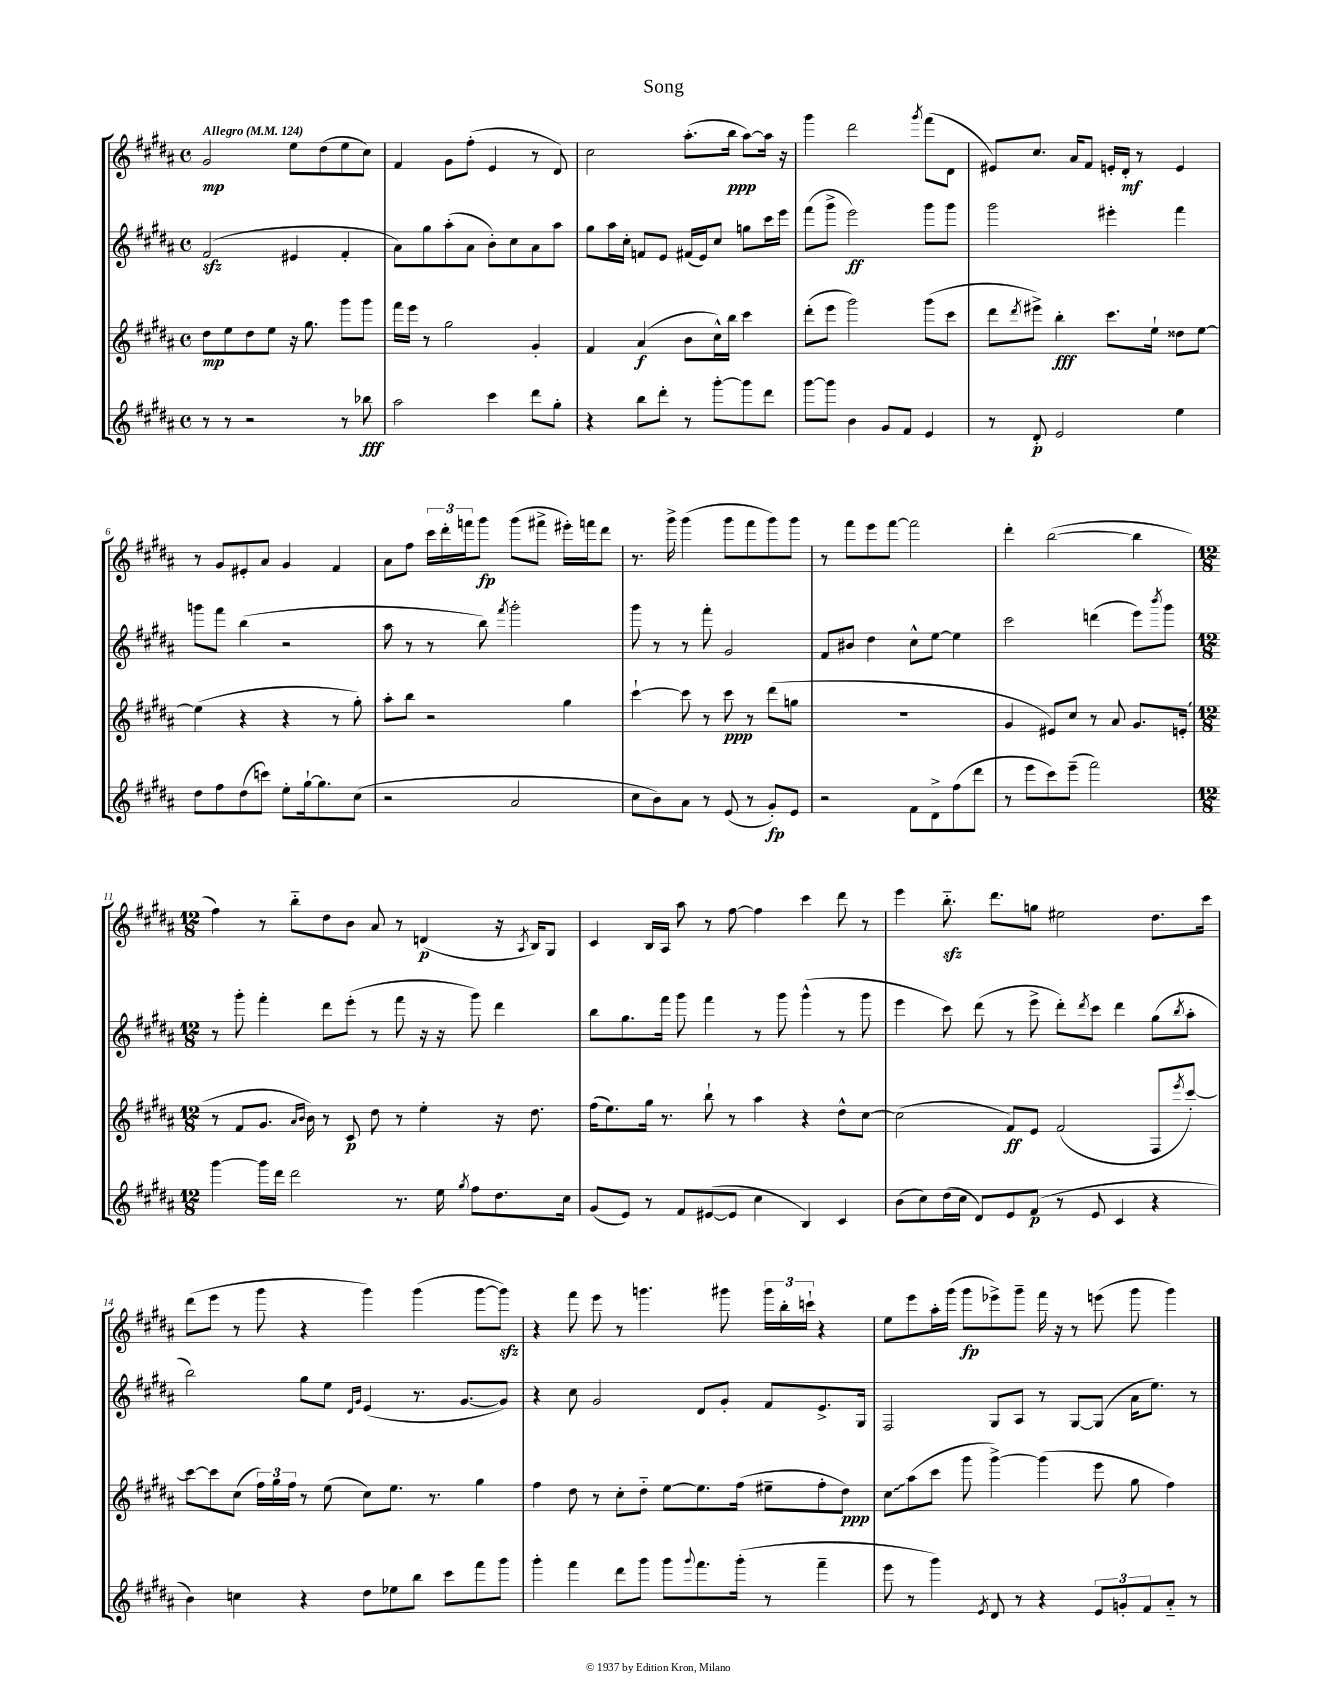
\header { title = "Song" }
<<
\new StaffGroup <<
\new Staff = "s0" {
    \clef treble \key b \major \defaultTimeSignature \time 4/4 \tempo "Allegro" 4 = 124
    gis'2\mp e''8 dis''8( e''8 cis''8) |
    fis'4 gis'8 fis''8-.( e'4 r8 dis'8) |
    cis''2 ais''8.-.( b''16\ppp ais''8~) ais''16 r16 |
    gis'''4 dis'''2 \acciaccatura { gis'''8 } fis'''8( dis'8 |
    eis'8) cis''8. ais'16 fis'8 e'16-. dis'16-.\mf r8 e'4 |
    r8 gis'8 eis'8-. ais'8 gis'4 fis'4 |
    ais'8 fis''8 \tuplet 3/2 { cis'''16 dis'''16-. f'''16 } gis'''8\fp gis'''8( fis'''8-> eis'''16-.) f'''16 dis'''8 |
    r8. gis'''16-> gis'''4( gis'''8 fis'''8 gis'''8) gis'''8 |
    r8 fis'''8 e'''8 fis'''8~ fis'''2 |
    dis'''4-. b''2~( b''4 |
    \numericTimeSignature \time 12/8 fis''4) r8 b''8-_ dis''8 b'8 ais'8 r8 d'4\p( r16 \acciaccatura { ais8 } b16) gis8 |
    cis'4 b16 ais16 ais''8 r8 fis''8~ fis''4 cis'''4 dis'''8 r8 |
    e'''4 b''8.-_\sfz dis'''8. g''8 eis''2 dis''8. cis'''16 |
    dis'''8( e'''8 r8 gis'''8 r4 gis'''4) gis'''4( gis'''8~ gis'''8\sfz) |
    r4 fis'''8 e'''8 r8 g'''4. gis'''8 \tuplet 3/2 { gis'''16 b''16-. c'''16-! } r4 |
    e''8 e'''8 ais''16-. gis'''16( gis'''8\fp ees'''8->) gis'''8-- fis'''16 r16 r8 e'''8( gis'''8 gis'''4) \bar "|." |
}
\new Staff = "s1" {
    \clef treble \key b \major \defaultTimeSignature \time 4/4
    fis'2\sfz( eis'4 fis'4-. |
    ais'8) gis''8 ais''8-.( ais'8 b'8-.) cis''8 ais'8 ais''8 |
    gis''8 ais''16 cis''16-. f'8 e'8 fis'16( e'16) cis''8 g''8 cis'''16 e'''16 |
    fis'''8( gis'''8-> e'''2\ff) gis'''8 gis'''8 |
    gis'''2 eis'''4-. fis'''4 |
    g'''8 fis'''8 b''4( r2 |
    ais''8 r8 r8 b''8) \acciaccatura { fis'''8 } gis'''2-. |
    gis'''8 r8 r8 fis'''8-. gis'2 |
    fis'8 bis'8 dis''4 cis''8-^ e''8~ e''4 |
    cis'''2 d'''4( e'''8) \acciaccatura { b'''8 } gis'''8 |
    \numericTimeSignature \time 12/8 r8 gis'''8-. fis'''4-. dis'''8 e'''8-.( r8 fis'''8 r16 r16 gis'''8) dis'''4 |
    b''8 gis''8. fis'''16 gis'''8 fis'''4 r8 gis'''8 gis'''4-^( r8 gis'''8 |
    e'''4 cis'''8) dis'''8( r8 e'''8-> dis'''8-.) \acciaccatura { dis'''8 } cis'''8 dis'''4 gis''8( \acciaccatura { b''8 } ais''8-. |
    b''2) gis''8 e''8 \grace { dis'16 gis'16 } e'4( r8. gis'8.~ gis'8) |
    r4 cis''8 gis'2 dis'8 gis'8-. fis'8 e'8.-> gis16 |
    fis2 gis8 ais8 r8 gis8~ gis8( ais'16 e''8.) r8 \bar "|." |
}
\new Staff = "s2" {
    \clef treble \key b \major \defaultTimeSignature \time 4/4
    dis''8\mp e''8 dis''8 e''8 r16 gis''8. gis'''8 gis'''8 |
    fis'''16 e'''16 r8 gis''2 gis'4-. |
    fis'4 ais'4\f( b'8 cis''16-^) b''16 cis'''4 |
    dis'''8-.( e'''8 gis'''2) gis'''8( cis'''8 |
    dis'''8 \acciaccatura { dis'''8 } eis'''8->) b''4-.\fff cis'''8. e''16-! disis''8 e''8~ |
    e''4( r4 r4 r8 gis''8-.) |
    ais''8-. b''8 r2 gis''4 |
    cis'''4~-! cis'''8 r8 cis'''8\ppp r8 dis'''8( g''8 |
    R1 |
    gis'4 eis'8) cis''8 r8 ais'8 gis'8. e'16-.( |
    \numericTimeSignature \time 12/8 r8 fis'8 gis'8. \grace { ais'16 b'16 } b'16) r8 cis'8\p dis''8 r8 e''4-. r16 dis''8. |
    fis''16( e''8.) gis''16 r8. b''8-! r8 ais''4 r4 dis''8-^ cis''8~ |
    cis''2( fis'8\ff) e'8 fis'2( fis8 \acciaccatura { e'''8 } cis'''8~-.) |
    cis'''8~ cis'''8 cis''8( \tuplet 3/2 { fis''16) gis''16 fis''16 } r8 e''8( cis''8) e''8. r8. gis''4 |
    fis''4 dis''8 r8 cis''8-. dis''8-_ e''8~ e''8. fis''16( eis''8-- fis''8-. dis''8\ppp) |
    \once \override Glissando.style = #'zigzag cis''8\glissando ais''8( cis'''8 gis'''8 gis'''4~->) gis'''4( e'''8 gis''8 fis''4) \bar "|." |
}
\new Staff = "s3" {
    \clef treble \key b \major \defaultTimeSignature \time 4/4
    r8 r8 r2 r8 bes''8\fff |
    ais''2 cis'''4 dis'''8 gis''8-. |
    r4 b''8 dis'''8-. r8 gis'''8~-. gis'''8 dis'''8 |
    gis'''8~ gis'''8 b'4 gis'8 fis'8 e'4 |
    r8 dis'8-.\p e'2 e''4 |
    dis''8 fis''8 dis''8( c'''8) e''8-. gis''16~-! gis''8. cis''8( |
    r2 ais'2 |
    cis''8 b'8) ais'8 r8 e'8( r8 gis'8-.\fp) e'8 |
    r2 fis'8 dis'8-> fis''8( dis'''8 |
    r8 e'''8 cis'''8) e'''8--( fis'''2) |
    \numericTimeSignature \time 12/8 gis'''4~ gis'''16 dis'''16 dis'''2 r8. e''16 \acciaccatura { gis''8 } fis''8 dis''8. cis''16 |
    gis'8( e'8) r8 fis'8 eis'8~( eis'8 cis''4 b4) cis'4 |
    b'8( cis''8) dis''16( cis''16 dis'8) e'8 fis'8\p( r8 e'8 cis'4 r4 |
    b'4) c''4 r4 dis''8 ees''8 b''8 cis'''8 fis'''8 gis'''8 |
    gis'''4-. fis'''4 dis'''8 gis'''8 gis'''8 \appoggiatura { gis'''8 } fis'''8. gis'''16-.( r8 fis'''4-- |
    e'''8 r8 gis'''4) \acciaccatura { e'8 } dis'8 r8 r4 \tuplet 3/2 { e'8 g'8-. fis'8 } ais'8-_ r8 \bar "|." |
}
>>
>>
